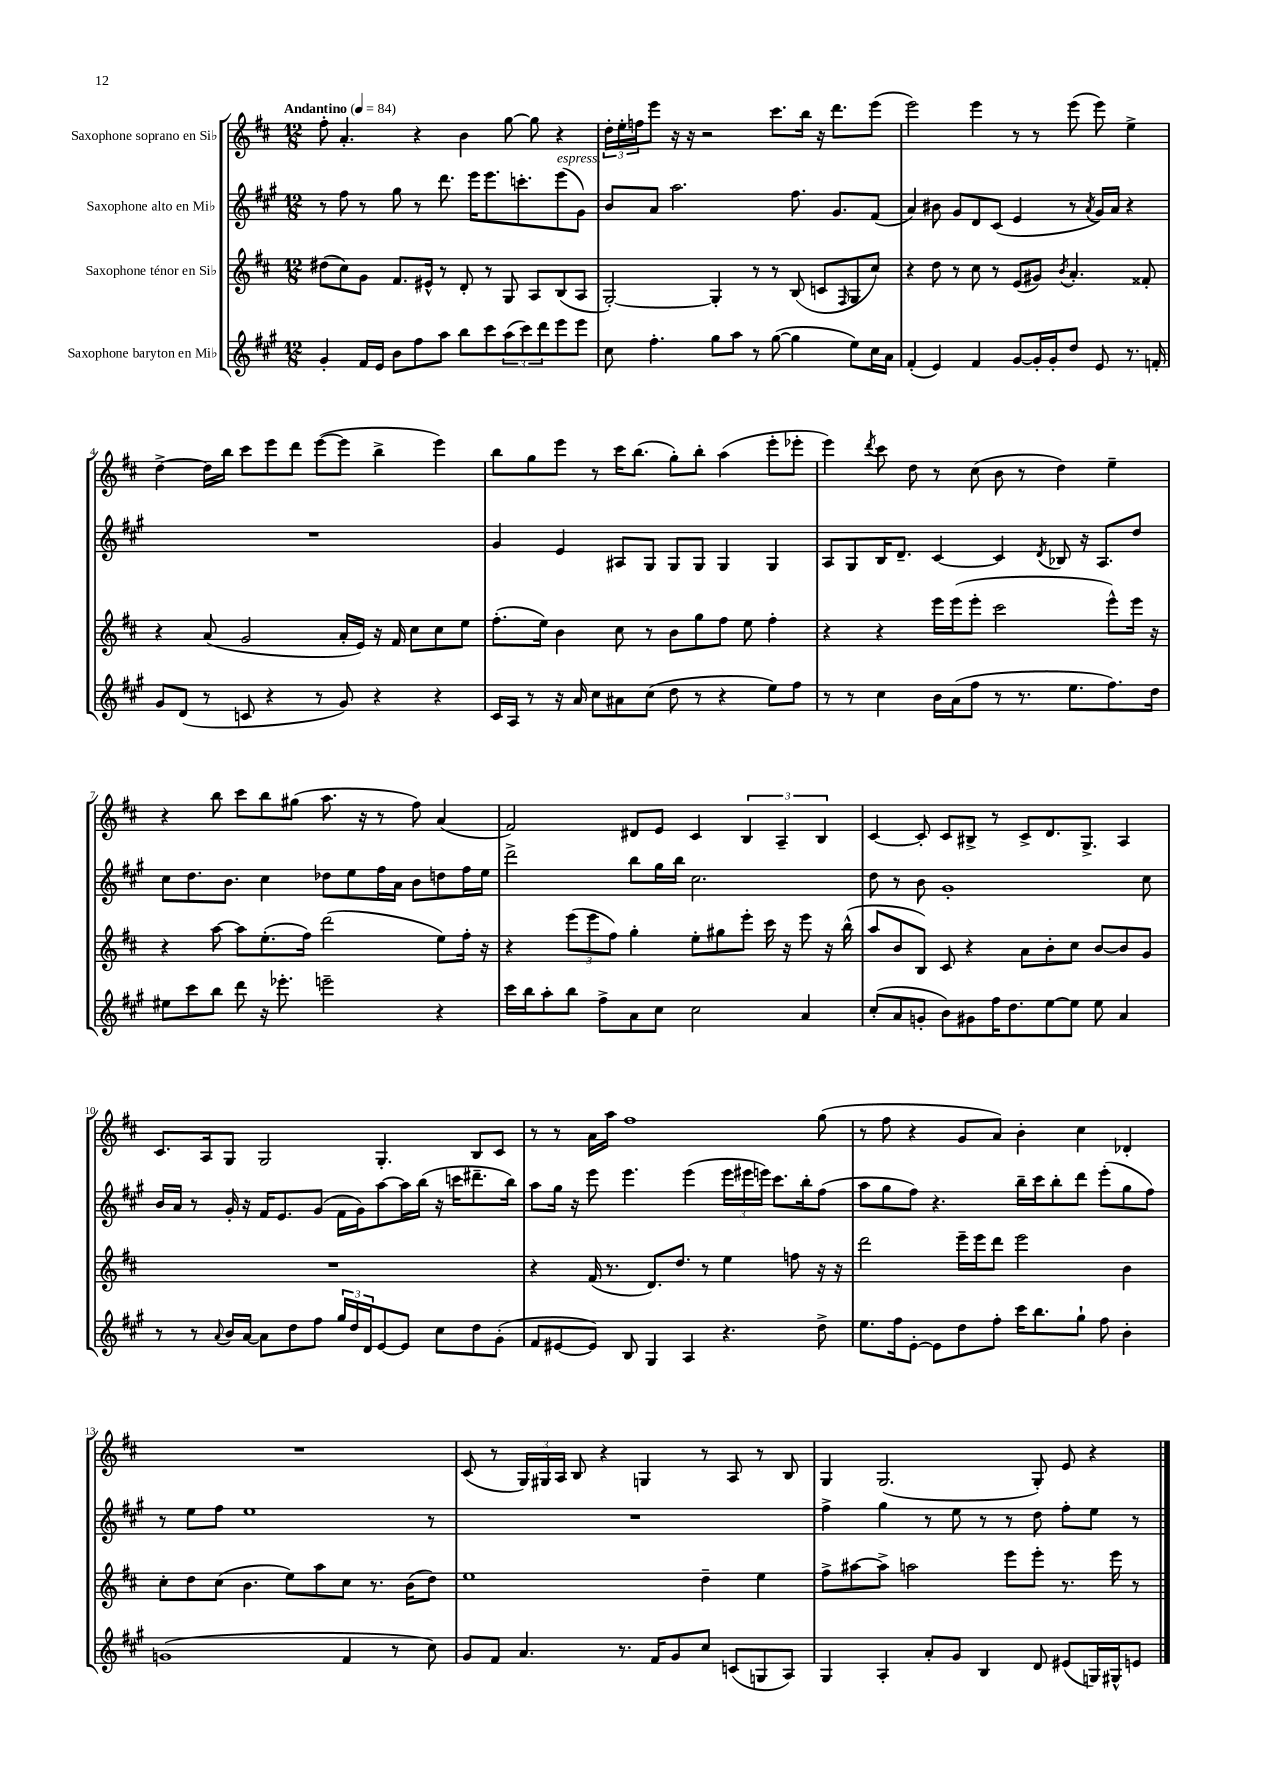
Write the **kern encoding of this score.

**kern	**kern	**kern	**kern
*staff4	*staff3	*staff2	*staff1
*clefG2	*clefG2	*clefG2	*clefG2
*k[f#c#g#]	*k[f#c#]	*k[f#c#g#]	*k[f#c#]
*M12/8	*M12/8	*M12/8	*M12/8
*MM84	*MM84	*MM84	*MM84
4g#'	(8dd#	8r	8ff#'
.	8cc#)	8ff#	4.a'
16f#	8g	8r	.
16e	.	.	.
8b	8.f#	8gg#	.
8ff#	.	8r	4r
.	16e#^^	.	.
8aa	8r	8.ddd	.
8bb	8d'	.	4b
.	.	16eee	.
8ccc#	8r	8.eee	.
(12aa	8G	.	[8gg
.	.	8.ccc'	.
12ccc#)	.	.	.
.	8A	.	8gg]
12ddd	.	.	.
8eee	(8B	(8eee	4r
8eee	8A	8g#)	.
=	=	=	=
8cc#	[2G')	8b	24dd'
.	.	.	24ee'
.	.	.	24ff
4.ff#'	.	8a	8eee
.	.	2.aa	16r
.	.	.	16r
.	.	.	2r
8gg#	4G']	.	.
8aa	.	.	.
8r	8r	.	.
([8gg#	8r	.	8.ccc#
4gg#]	(8B	8.ff#	.
.	.	.	16bb
.	8c	.	16r
.	.	8.g#	8.ddd
.	16qqF#	.	.
8ee)	8G	.	.
16cc#	8cc#)	(8f#	(8eee
16a	.	.	.
=	=	=	=
(4f#'	4r	4a)	2eee)
4e)	8dd	8b#	.
.	8r	8g#	.
4f#	8cc#	8d	4eee
.	8r	(8c#	.
[8g#	(8e	4e	8r
16g#']	8g#)	.	8r
16g#'	.	.	.
.	8qb	.	.
8dd	4.a'	8r	(8eee
.	.	8qa	.
8e	.	16g#)	8eee)
.	.	16a	.
8.r	.	4r	4ee^
.	8f##'	.	.
16f'	.	.	.
=	=	=	=
8g#	4r	1.r	[4dd^
(8d	.	.	.
8r	(8a	.	16dd]
.	.	.	16bb
8c	2g	.	8ccc#
4r	.	.	8eee
.	.	.	8ddd
8r	.	.	([8eee
8g#)	16a'	.	8eee]
.	16e)	.	.
4r	16r	.	4bb^
.	16f#	.	.
.	8cc#	.	.
4r	8cc#	.	4eee)
.	8ee	.	.
=	=	=	=
16c#	(8.ff#'	4g#	8bb
16A	.	.	.
8r	.	.	8gg
.	16ee)	.	.
16r	4b	4e	8eee
16a	.	.	.
8cc#	.	.	8r
8a#	8cc#	8A#	16ccc#
.	.	.	(8.bb
(8cc#	8r	8G#	.
8dd	8b	8G#	8gg')
8r	8gg	8G#	8bb'
4r	8ff#	4G#	(4aa
.	8ee	.	.
8ee)	4ff#'	4G#	8eee'
8ff#	.	.	8eee-'
=	=	=	=
8r	4r	8A	4eee)
8r	.	8G#	.
.	.	.	8qddd
4cc#	4r	16B	8ccc#
.	.	8.d~	.
.	.	.	8dd
16b	16eee	[4c#	8r
(16a	(16eee	.	.
8ff#	8eee'	.	(8cc#
8r	2ccc#	4c#]	8b
8.r	.	.	8r
.	.	8qd	.
.	.	8B-	4dd)
8.ee	.	.	.
.	.	16r	.
.	.	8.A	.
8.ff#)	8eee^^)	.	4ee~
.	16eee	8dd	.
16dd	16r	.	.
=	=	=	=
8ee#	4r	8cc#	4r
8ccc#	.	8.dd	.
8bb	[8aa	.	8bb
.	.	8.b	.
8ddd	8aa]	.	8ccc#
16r	(8.ee'	4cc#	8bb
8.eee-'	.	.	.
.	.	.	(8gg#
.	16ff#)	.	.
2eee~	(2ddd	8dd-	8.aa
.	.	8ee	.
.	.	.	16r
.	.	16ff#	8r
.	.	16a	.
.	.	8b	8ff#)
4r	8ee)	8dd	(4a
.	16ff#'	16ff#	.
.	16r	16ee	.
=	=	=	=
16ccc#	4r	2ddd^	2f#)
16bb	.	.	.
8aa'	.	.	.
8bb	(12eee	.	.
.	12eee	.	.
8ff#^	.	.	.
.	12ff#)	.	.
8a	4gg'	8bb	8d#
8cc#	.	16gg#	8e
.	.	16bb	.
2cc#	8ee'	2.cc#	4c#
.	8gg#	.	.
.	8eee'	.	6B
.	16ccc#	.	.
.	.	.	6A~
.	16r	.	.
4a	8eee	.	.
.	.	.	6B
.	16r	.	.
.	(16bb^^	.	.
=	=	=	=
(8cc#'	8aa	8dd	[4c#
8a	8b	8r	.
8g'	8B)	8b	8c#']
8b)	8c#	1g#'	8c#
8g#	4r	.	8B#^
16ff#	.	.	8r
8.dd	.	.	.
.	8a	.	8c#^
[8ee	8b'	.	8.d
8ee]	8cc#	.	.
.	.	.	8.G^
8ee	[8b	.	.
4a	8b]	.	4A
.	8g	8cc#	.
=	=	=	=
8r	1.r	16b	8.c#
.	.	16a	.
8r	.	8r	.
.	.	.	16A
8qqa	.	.	.
16b	.	16g#'	8G
[16a	.	16r	.
8a]	.	16f#	2G
.	.	8.e	.
8dd	.	.	.
8ff#	.	(8g#	.
24gg#	.	16f#	.
24dd	.	.	.
.	.	16g#)	.
24d	.	.	.
[8e	.	[8aa	4.G'
8e]	.	16aa]	.
.	.	(16bb	.
8cc#	.	16r	.
.	.	16ccc	.
8dd	.	8.ddd#~	8B
(8g#'	.	.	8c#
.	.	16bb)	.
=	=	=	=
8f#	4r	8aa	8r
[8e#	.	16gg#	8r
.	.	16r	.
8e#])	(16f#	8eee	16a
.	8.r	.	16aa
8B	.	4.eee	1ff#
4G#	8.d)	.	.
.	8.dd	.	.
4A	.	(4eee	.
.	8r	.	.
4.r	4ee	24eee	.
.	.	24eee#	.
.	.	24eee)	.
.	.	8.ccc#	.
.	8ff	.	.
.	.	16bb'	.
8dd^	16r	(8ff#	(8gg
.	16r	.	.
=	=	=	=
8.ee	2ddd	8aa	8r
.	.	8gg#	8ff#
16ff#	.	.	.
[8e'	.	8ff#)	4r
8e]	.	4.r	.
8dd	16eee~	.	8g
.	16eee	.	.
8ff#'	8ddd	.	8a)
16ccc#	2eee	16bb~	4b'
8.bb	.	16ccc#	.
.	.	8bb'	.
8gg#`	.	8ddd	4cc#
8ff#	.	(8eee'	.
4b'	4b	8gg#	4d-'
.	.	8ff#)	.
=	=	=	=
(1g	8cc#'	8r	1.r
.	8dd	8ee	.
.	(8cc#	8ff#	.
.	4.b	1ee	.
.	8ee)	.	.
.	8aa	.	.
4f#	8cc#	.	.
.	8.r	.	.
8r	.	.	.
.	(16b	.	.
8cc#)	8dd)	8r	.
=	=	=	=
8g#	1ee	1.r	(8c#
8f#	.	.	8r
4.a	.	.	24G)
.	.	.	24G#
.	.	.	24A
.	.	.	8B
.	.	.	4r
8.r	.	.	.
.	.	.	4G
16f#	.	.	.
8g#	.	.	.
8cc#	4dd~	.	8r
(8c	.	.	8A
8G	4ee	.	8r
8A)	.	.	8B
=	=	=	=
4G#	8ff#^	4ff#^	4G
.	[8aa#	.	.
4A'	8aa#^]	4gg#	(2.G
.	2aa	.	.
8a'	.	8r	.
8g#	.	8ee	.
4B	.	8r	.
.	8eee	8r	.
8d	8eee'	8dd	8G')
(8e#	8.r	8ff#'	8e
16G)	.	8ee	4r
16G#^^	16eee	.	.
8e	8r	8r	.
==	==	==	==
*-	*-	*-	*-
